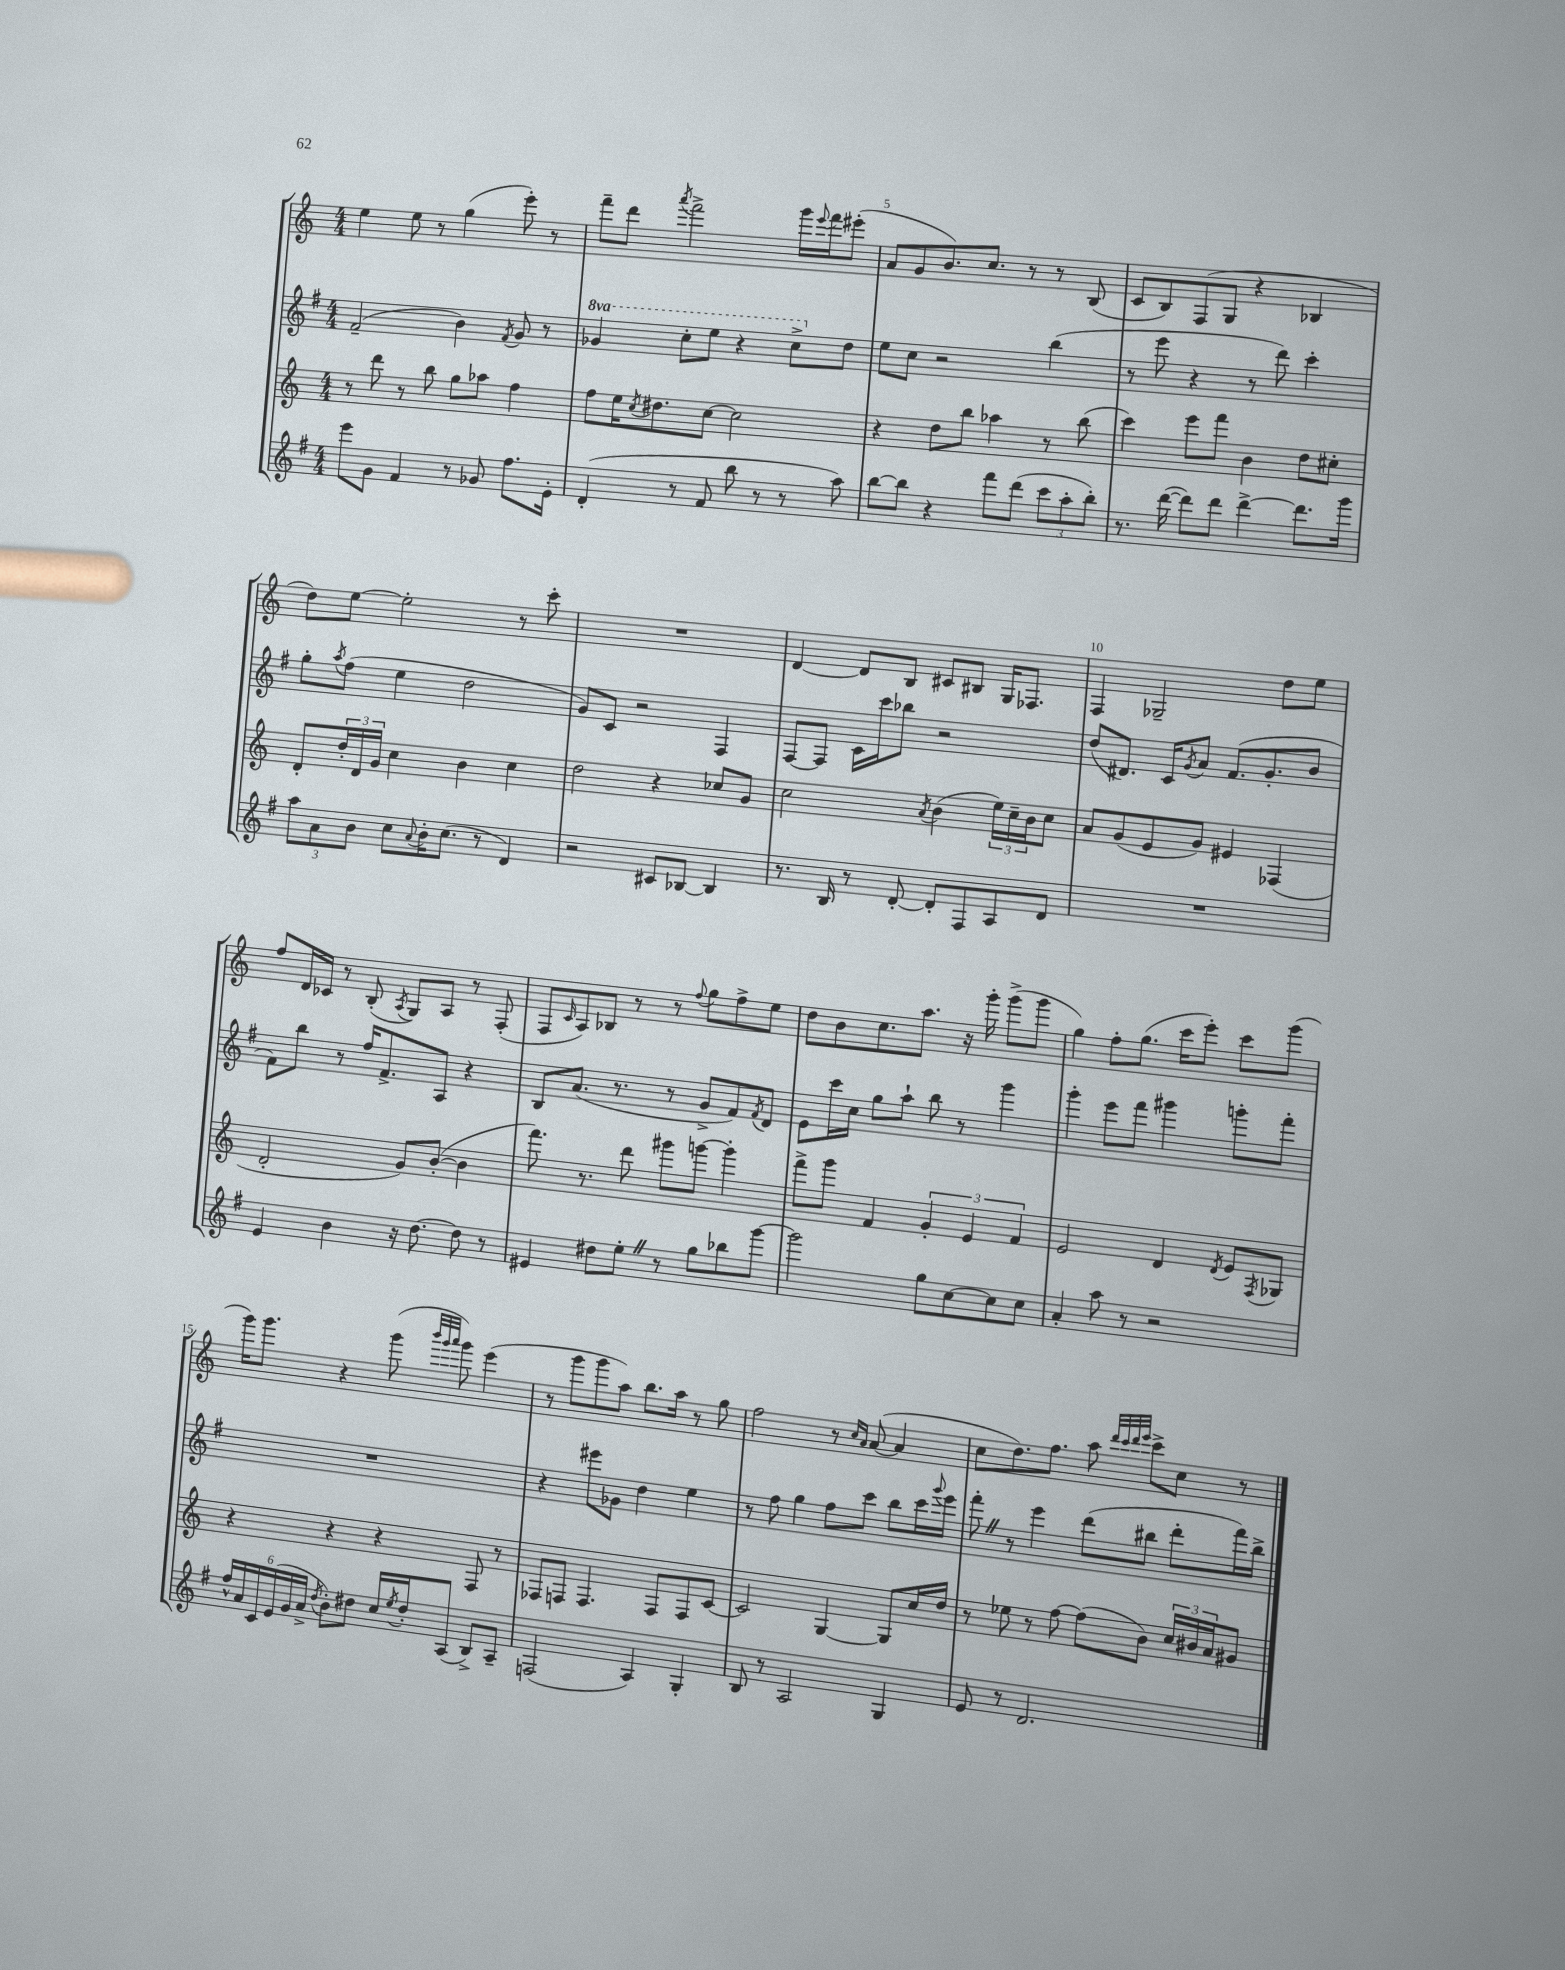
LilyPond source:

<<
\new StaffGroup <<
\new Staff = "s0" {
    \clef treble \key c \major \numericTimeSignature \time 4/4
    e''4 e''8 r8 g''4( e'''8-.) r8 |
    f'''8-- d'''8 \acciaccatura { a'''8 } f'''2-> g'''16 \appoggiatura { e'''8 } f'''16 eis'''8-.( |
    a'8 g'8 b'8.) c''8. r8 r8 b8( |
    c'8 b8) f8( g8 r4 bes4 |
    d''8) e''8~ e''2-. r8 c'''8-. |
    R1 |
    d'4~ d'8 b8 cis'8 bis8 g16 fes8. |
    f4 ges2-- d''8 e''8 |
    f''8 d'16 ces'16 r8 b8-.( \acciaccatura { a8 } g8) a8 r8 f8-.( |
    f8 \grace { c'16 } a8) bes8 r8 r8 \appoggiatura { f''8 } g''8 f''8-> e''8 |
    d''8 b'8 c''8. a''8. r16 g'''16-. g'''8->( g'''8 |
    g''4) f''8-. g''8.( c'''16 e'''8-.) c'''8 g'''8( |
    g'''16) g'''8. r4 g'''8( \grace { b'''32 g'''32 a'''32 } g'''8) e'''4( |
    r8 g'''8 g'''8 a''8) b''8. a''16 r8 g''8 |
    f''2 r8 \grace { c''16 a'16 } a'8~( a'4 |
    c''8 d''8.) f''8. a''8 \grace { d'''32 c'''32 d'''32 e'''32 } c'''8-> c''8 r8 \bar "|." |
}
\new Staff = "s1" {
    \clef treble \key g \major \numericTimeSignature \time 4/4 \set Staff.ottavationMarkups = #ottavation-simple-ordinals
    fis'2--( b'4) \acciaccatura { fis'8 } g'8 r8 |
    \ottava #1 ges''4 c'''8-. e'''8 r4 c'''8-> \ottava #0 d''8 |
    e''8 c''8 r2 b''4( |
    r8 e'''8 r4 r8 d'''8) c'''4-. |
    g''8-. \acciaccatura { a''8 } fis''8( e''4 d''2 |
    g'8) c'8 r2 fis4 |
    fis8~ fis8 c'16 c'''16 bes''8 r2 |
    d''8( dis'8.) c'16 \acciaccatura { g'8 } a'8 fis'8.( g'8.-. b'8 |
    fis'8) b''8 r8 fis''16 fis'8.-> a8 r4 |
    b8 a'8.( r8. r8 g'8-> fis'8) \acciaccatura { fis'8 } d'8 |
    e'8 c'''16 c''16 g''8 a''8-! b''8 r8 g'''4 |
    g'''4-. e'''8 fis'''8 gis'''4 g'''8-. fis'''8-. |
    R1 |
    r4 eis'''8 ges'8 d''4 e''4 |
    r8 fis''8 g''4 fis''8 c'''8 b''8 c'''16 \appoggiatura { g'''8 } e'''16 |
    fis'''8-. \once \override BreathingSign.text = \markup { \musicglyph "scripts.caesura.straight" } \breathe r8 e'''4 d'''8( bis''8 d'''8-. fis'''16) bis''16-> \bar "|." |
}
\new Staff = "s2" {
    \clef treble \key c \major \numericTimeSignature \time 4/4
    r8 d'''8 r8 b''8 g''8 aes''8 f''4 |
    f''8 e''16 \acciaccatura { c''8 } dis''8. c''8~ c''2 |
    r4 d''8 b''8 aes''4 r8 b''8( |
    c'''4) e'''8 f'''8 b'4 d''8 cis''8-. |
    d'8-. \tuplet 3/2 { d''16-. d'16 g'16 } c''4 b'4 c''4 |
    d''2 r4 ces''8 g'8 |
    c''2 \acciaccatura { a'8 } b'4( \tuplet 3/2 { e''16) c''16-- b'16 } c''8 |
    a'8 g'8( e'8 g'8) eis'4 fes4( |
    d'2-. g'8) b'8~-.( b'4 |
    f'''8.) r8. d'''8 gis'''8 g'''8~ g'''4-. |
    f'''8-> g'''8 f'4 \tuplet 3/2 { g'4-. e'4 f'4 } |
    e'2 d'4 \acciaccatura { d'8 } e'8 \acciaccatura { f8 } ges8 |
    r4 r4 r4 f8 r8 |
    fes8 f8 f4. f8 f8 c'8~ |
    c'2 g4~ g8 c''16 d''16 |
    r8 ees''8 r8 f''8~ f''8( b'8) \tuplet 3/2 { c''16 bis'16 a'16 } gis'8 \bar "|." |
}
\new Staff = "s3" {
    \clef treble \key g \major \numericTimeSignature \time 4/4
    e'''8 g'8 fis'4 r8 ges'8 fis''8. e'16-. |
    d'4-.( r8 fis'8 b''8 r8 r8 a''8) |
    b''8~ b''8 r4 fis'''8 d'''8( \tuplet 3/2 { c'''8 a''8-. b''8-.) } |
    r8. d'''16~( d'''8) d'''8 d'''4~-> d'''8. g'''16 |
    \tuplet 3/2 { a''8 a'8 b'8 } c''8 \appoggiatura { a'8 } b'16-. c''8.( r8 d'4) |
    r2 cis'8 bes8~ bes4 |
    r8. b16 r8 d'8~-. d'8-. fis8 a8 d'8 |
    R1 |
    e'4 b'4 r16 d''8.~ d''8 r8 |
    eis'4 dis''8 e''8-. \once \override BreathingSign.text = \markup { \musicglyph "scripts.caesura.straight" } \breathe r8 g''8 bes''8 g'''8~ |
    g'''2 g''8 c''8~ c''8 c''8 |
    a'4-. a''8 r8 r2 |
    \tuplet 6/4 { fis''16-^ a'16 c'16 e'16( g'16 a'16-> } \acciaccatura { d''8 } b'8-.) dis''8 c''16 \acciaccatura { e''8 } dis''16-. a8( b8->) a8-- |
    f2( a4) g4-. |
    b8 r8 a2 g4 |
    e'8 r8 d'2. \bar "|." |
}
>>
>>
\layout { \context { \Score currentBarNumber = #3 \override BarNumber.break-visibility = ##(#f #t #t) barNumberVisibility = #(every-nth-bar-number-visible 5) } }
